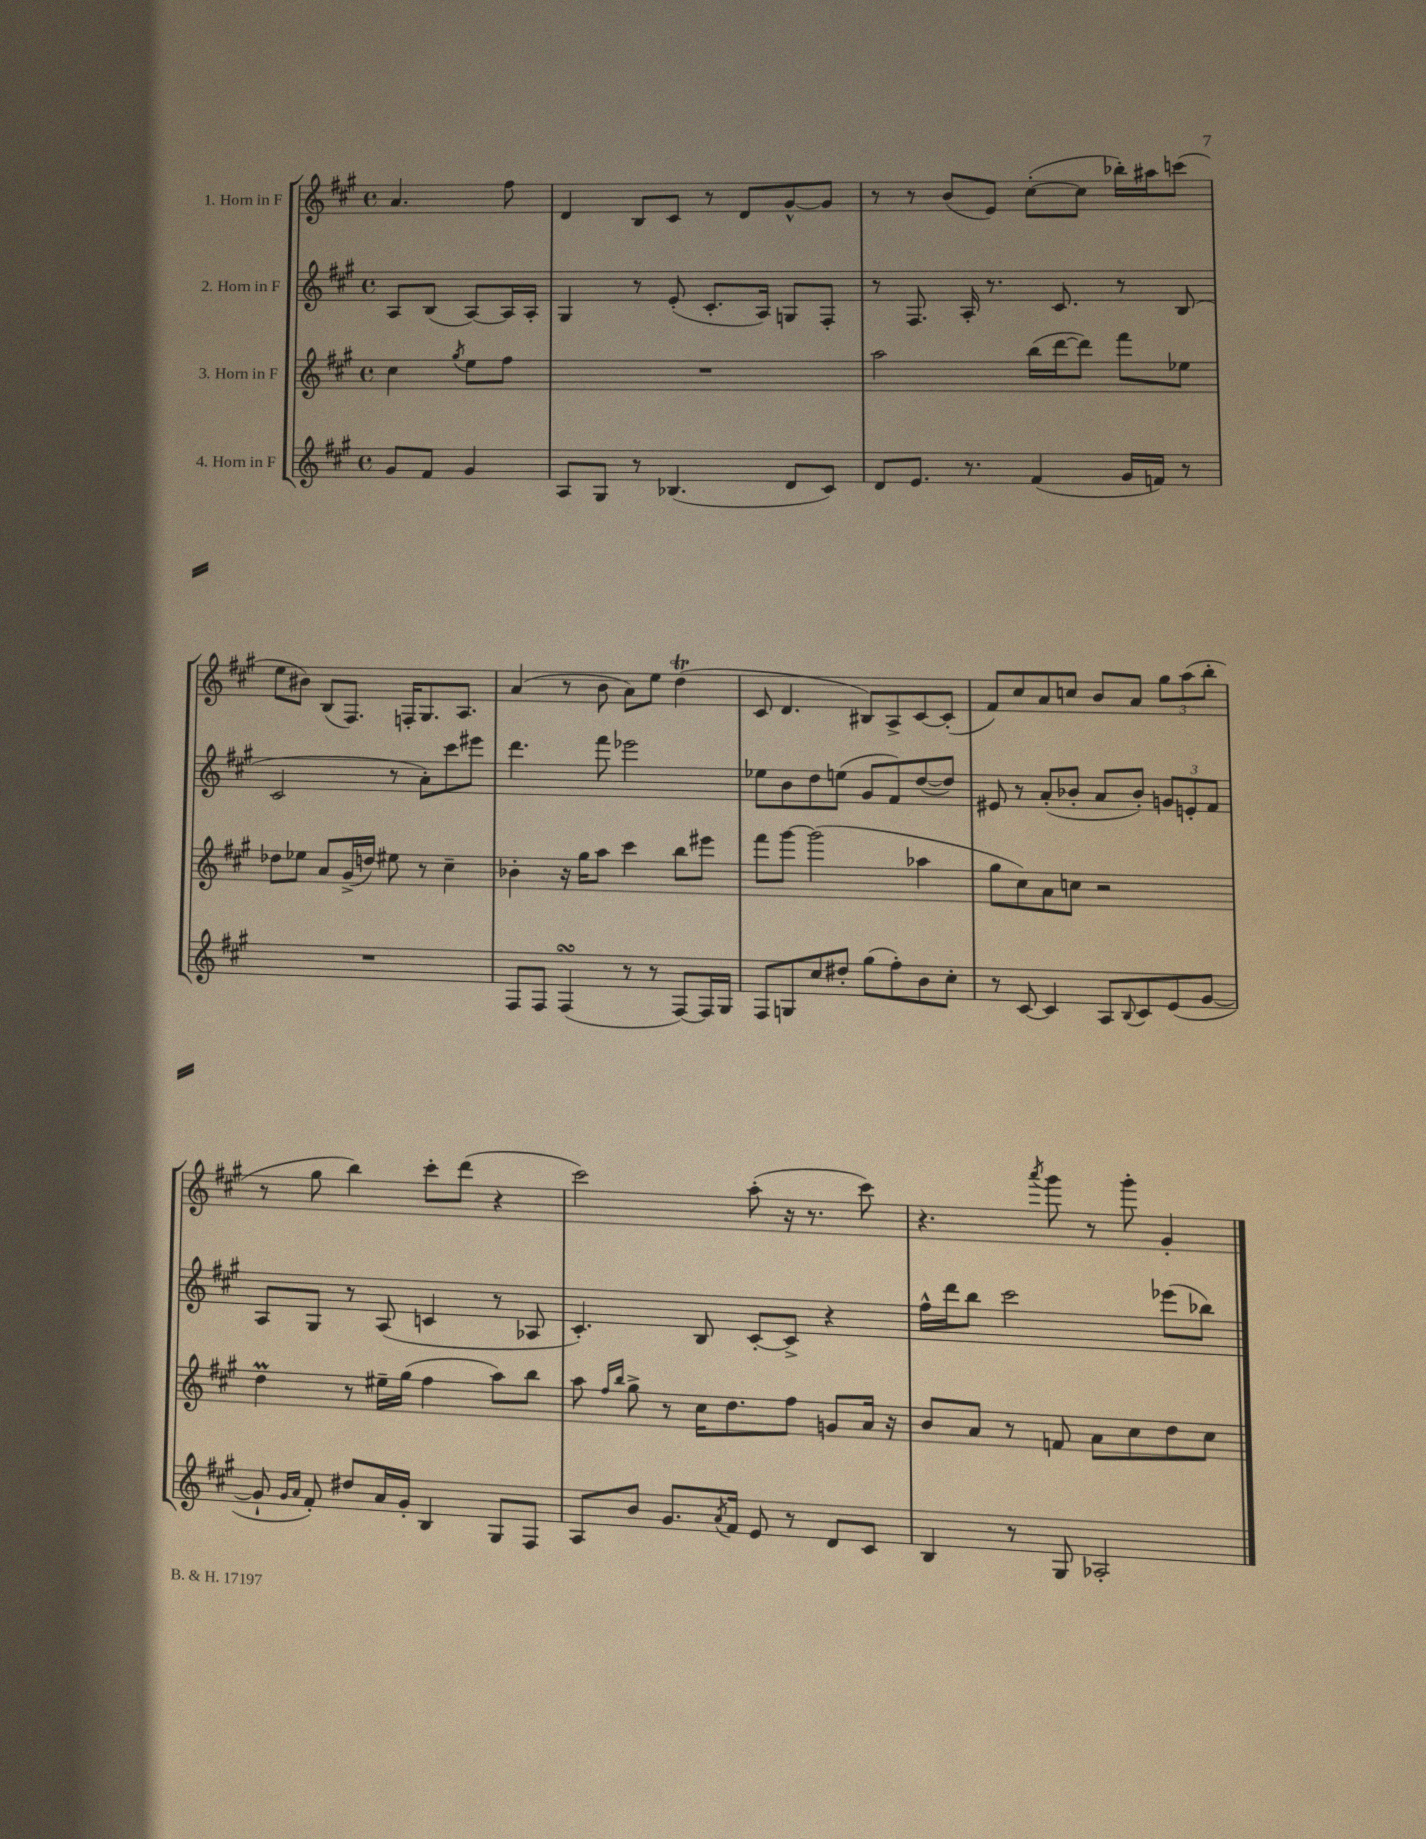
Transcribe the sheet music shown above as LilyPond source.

<<
\new StaffGroup <<
\new Staff = "s0" \with { instrumentName = "1. Horn in F" } {
    \clef treble \key a \major \defaultTimeSignature \time 4/4 \partial 2
    a'4. fis''8 |
    d'4 b8 cis'8 r8 d'8 gis'8~-^ gis'8 |
    r8 r8 b'8( e'8) cis''8~-.( cis''8 bes''16-.) ais''16 c'''8( |
    e''8 bis'8) b8( fis8.) f16-. gis8. a8. |
    a'4( r8 b'8 a'8) e''8 d''4\trill( |
    cis'8 d'4. bis8) a8-> cis'8~ cis'8-.( |
    fis'8) cis''8 a'8 c''8 b'8 a'8 \tuplet 3/2 { gis''8 a''8( b''8-. } |
    r8 gis''8 b''4) cis'''8-. d'''8( r4 |
    cis'''2) a''8-.( r16 r8. cis'''8) |
    r4. \acciaccatura { a'''8 } gis'''8 r8 gis'''8-. gis'4-. \bar "|." |
}
\new Staff = "s1" \with { instrumentName = "2. Horn in F" } {
    \clef treble \key a \major \defaultTimeSignature \time 4/4 \partial 2
    a8 b8( a8~) a16 a16-. |
    gis4 r8 e'8-.( cis'8.-. a16) g8 fis8-. |
    r8 fis8. a16-. r8. cis'8. r8 b8( |
    cis'2 r8 a'8-.) cis'''8 eis'''8 |
    d'''4. fis'''8 ees'''2 |
    ees''8 b'8 d''8 e''8( gis'8 fis'8) d''8~( d''8) |
    eis'8 r8 a'8-.( bes'8-. a'8 bes'8-.) \tuplet 3/2 { g'8 e'8-. fis'8 } |
    a8 gis8 r8 a8( c'4 r8 aes8 |
    cis'4.-.) b8 cis'8~-. cis'8-> r4 |
    fis''16-^ d'''16 b''8 cis'''2 ees'''8( bes''8) \bar "|." |
}
\new Staff = "s2" \with { instrumentName = "3. Horn in F" } {
    \clef treble \key a \major \defaultTimeSignature \time 4/4 \partial 2
    cis''4 \acciaccatura { gis''8 } e''8 fis''8 |
    R1 |
    a''2 b''16( d'''16~ d'''8) fis'''8 ees''8 |
    des''8 ees''8 a'8 gis'16->( d''16) eis''8 r8 cis''4-- |
    bes'4-. r16 gis''16 a''8 cis'''4 b''8 eis'''8 |
    fis'''8 gis'''8~ gis'''2( aes''4 |
    gis''8 cis''8) a'8 c''8 r2 |
    d''4\prall r8 eis''16-- gis''16( fis''4 a''8) b''8 |
    a''8 \grace { fis''16 b''16 } gis''8-> r8 cis''16 d''8. fis''8 g'8 a'16 r16 |
    b'8 a'8 r8 f'8 a'8 cis''8 d''8 cis''8 \bar "|." |
}
\new Staff = "s3" \with { instrumentName = "4. Horn in F" } {
    \clef treble \key a \major \defaultTimeSignature \time 4/4 \partial 2
    gis'8 fis'8 gis'4 |
    a8 gis8 r8 bes4.( d'8 cis'8) |
    d'8 e'8. r8. fis'4( gis'16 f'16) r8 |
    R1 |
    fis8 fis8 fis4\turn( r8 r8 fis8~) fis16 gis16 |
    fis8 g8 cis''8 dis''8-. gis''8( fis''8-.) b'8 cis''8-. |
    r8 cis'8~ cis'4 a8 \appoggiatura { b8 } cis'8 e'8( gis'8~ |
    gis'8-! \grace { gis'16 a'16 } fis'8-.) dis''8 a'16 gis'16-. b4 gis8 fis8 |
    a8 b'8 gis'8. \acciaccatura { a'8 } fis'16 e'8 r8 d'8 cis'8 |
    b4 r8 gis8 aes2-. \bar "|." |
}
>>
>>
\layout { \context { \Score \remove "Bar_number_engraver" } }
